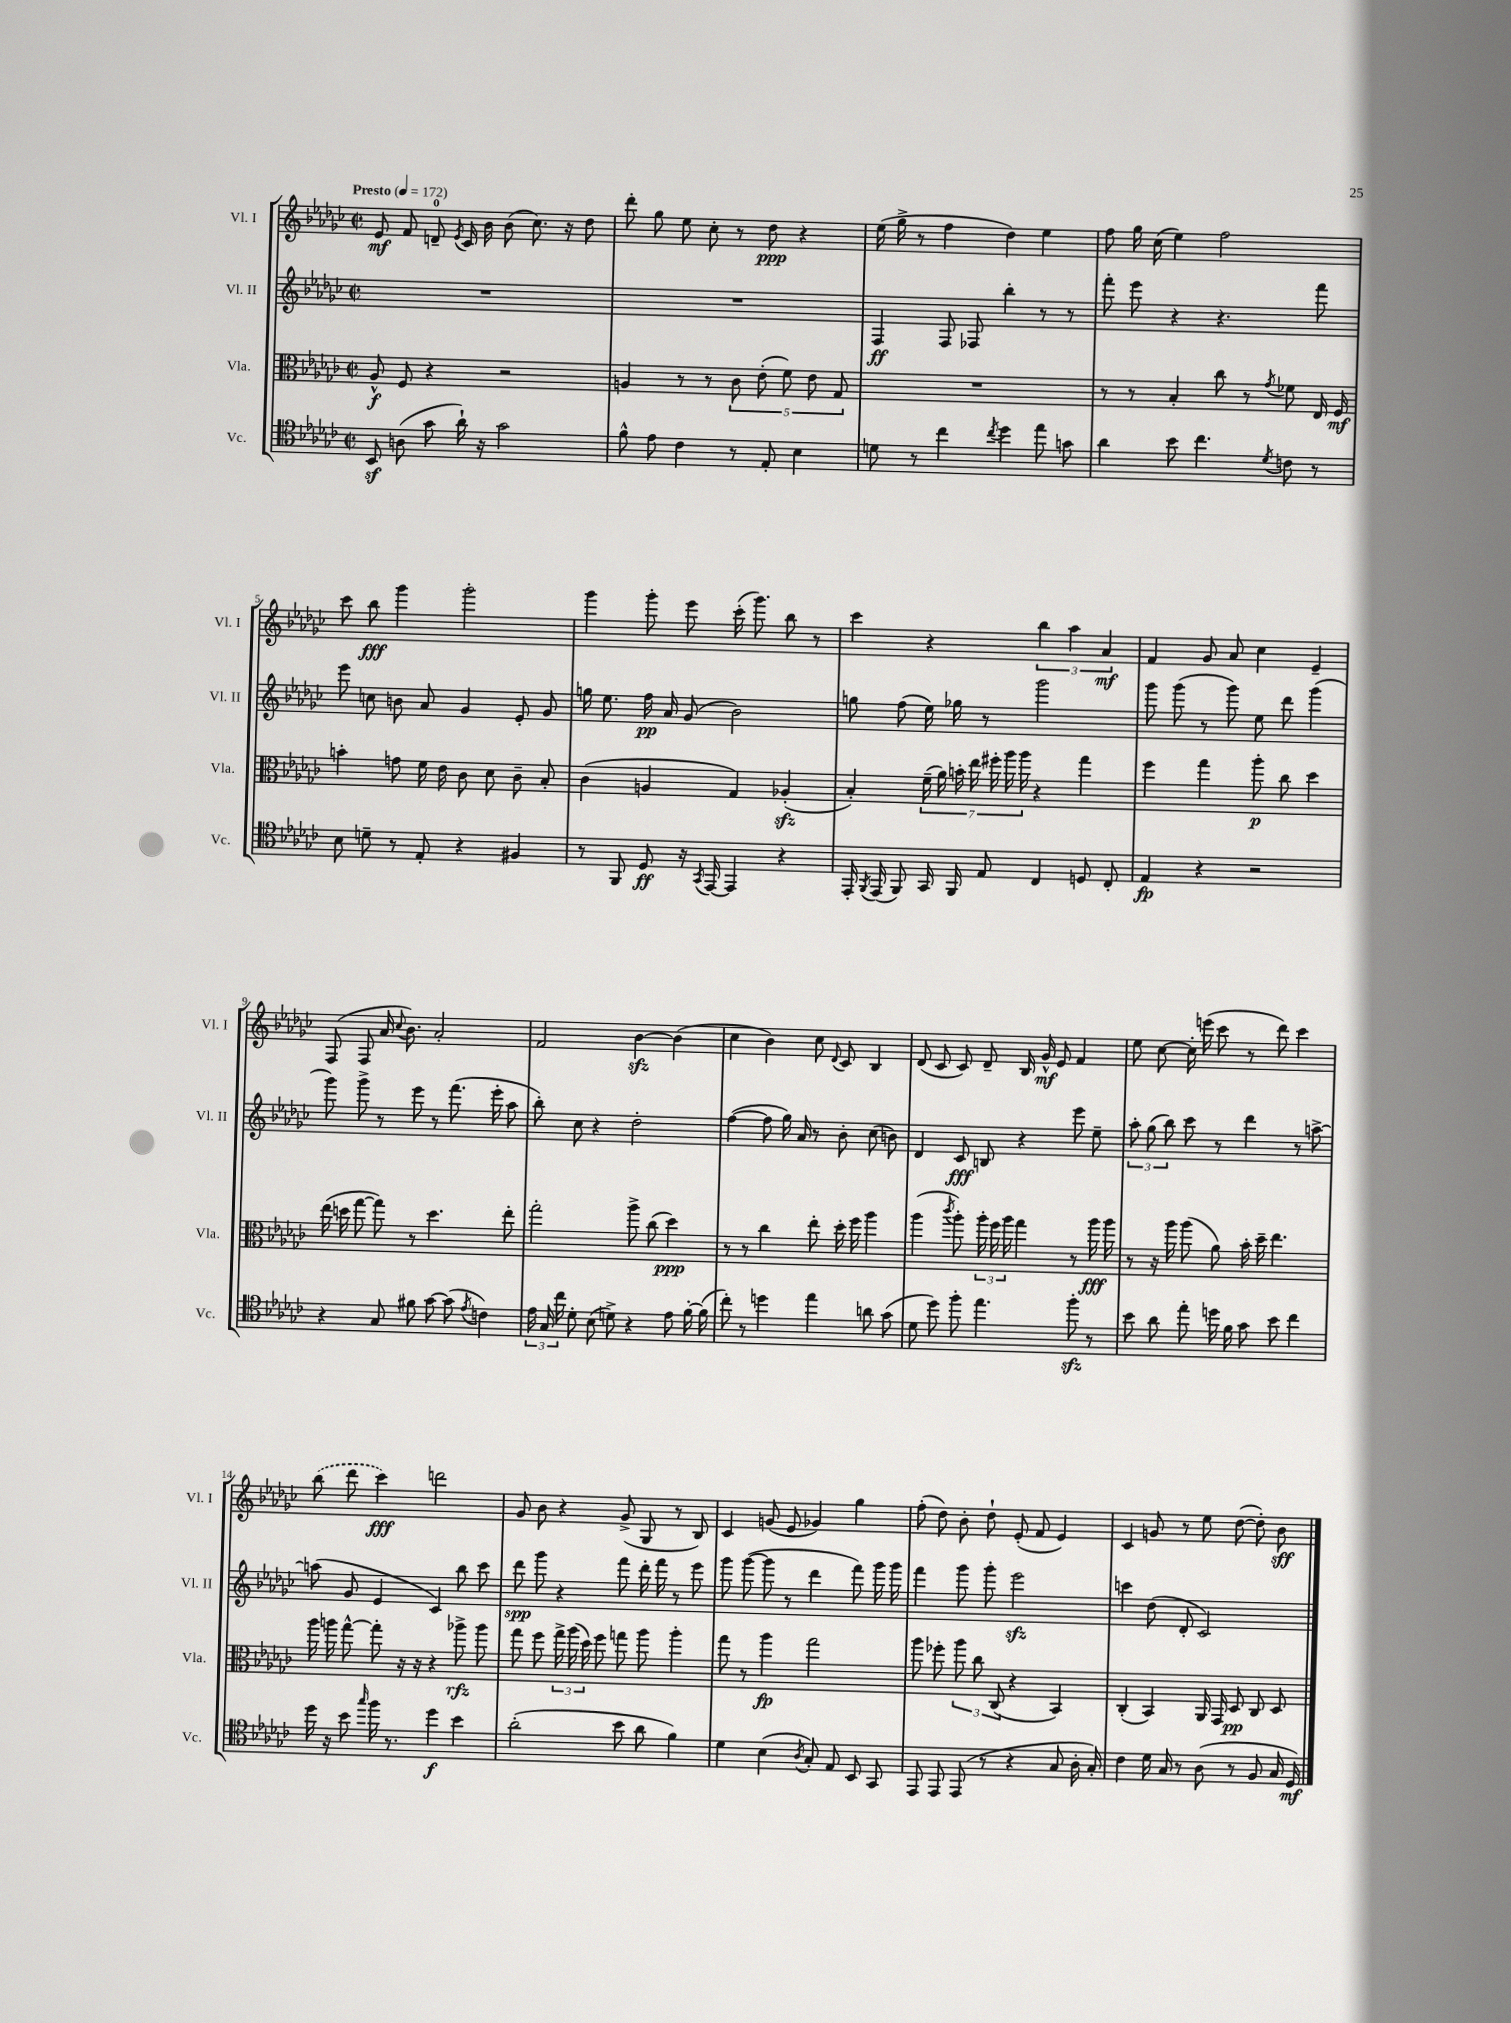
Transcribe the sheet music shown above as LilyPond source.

<<
\new StaffGroup <<
\new Staff = "s0" \with { instrumentName = "Vl. I" shortInstrumentName = "Vl. I" } {
    \clef treble \key ges \major \defaultTimeSignature \time 2/2 \tempo "Presto" 4 = 172
    \autoBeamOff ees'8\mf f'8 d'8-0-- \acciaccatura { ees'8 } ces'16 bes'16 bes'8( ces''8.) r16 des''8 |
    des'''8-. ges''8 ees''8 ces''8-. r8 des''8\ppp r4 |
    ees''16( ges''16-> r8 f''4 des''4) ees''4 |
    f''8 ges''16 ces''16( ees''4) f''2 |
    ces'''8 bes''8\fff ges'''4 ges'''2-. |
    ges'''4 ges'''8-. ees'''8 ces'''16-.( ges'''8.) bes''8 r8 |
    ces'''4 r4 \tuplet 3/2 { bes''4 aes''4 aes'4\mf } |
    f'4 ges'8 aes'8 ces''4 ees'4-- |
    f8( f8 aes'16 \appoggiatura { ces''8 } bes'8.) aes'2-. |
    f'2 bes'4~\sfz bes'4( |
    ces''4 bes'4) ces''8 \appoggiatura { des'8 } ces'8 bes4 |
    des'8( ces'8 ces'8) des'8-- bes16 ges'16-^\mf ees'8 f'4 |
    ees''8 ces''8~ ces''16-. e'''16( ces'''8 r8 des'''8) ces'''4 |
    \once \slurDashed bes''8( des'''8 ces'''4\fff) d'''2 |
    ges'8 bes'8 r4 ges'8->( ges8 r8 bes8) |
    ces'4 g'8( ees'8 ges'4) ges''4 |
    f''8-.( des''8) bes'8-. des''8-! ees'8-.( f'8 ees'4) |
    ces'4 g'8 r8 ees''8 des''8~( des''8-.) bes'8\sff \bar "|." |
}
\new Staff = "s1" \with { instrumentName = "Vl. II" shortInstrumentName = "Vl. II" } {
    \clef treble \key ges \major \defaultTimeSignature \time 2/2
    \autoBeamOff R1 |
    R1 |
    f4\ff f8 fes8 bes''4-. r8 r8 |
    f'''8-. ees'''8 r4 r4. f'''8 |
    ees'''8 c''8 b'8 aes'8 ges'4 ees'8-. ges'8 |
    g''16 ees''8. f''16\pp aes'16 ges'8( bes'2) |
    g''8 f''8( ees''16) ges''16 r8 ges'''2 |
    ges'''8 ges'''8( r8 ges'''8) ees''8 des'''8 ges'''4( |
    ges'''8) ges'''8-> r8 ees'''8 r8 f'''8.( ees'''16-. aes''8 |
    bes''8-.) ces''8 r4 des''2-. |
    f''4~( f''8 ges''16) aes'16 r8 bes'8-. ces''8( b'8) |
    des'4 ces'8\fff b8 r4 ees'''8 ees''8-- |
    \tuplet 3/2 { aes''8-. ges''8( bes''8) } ces'''8 r8 des'''4 r8 a''8~-> |
    a''8( ges'8 ees'4 ces'4) bes''8 ces'''8 |
    des'''8\spp ges'''8 r4 f'''8 des'''16-. f'''16 r8 ees'''8 |
    ges'''8 ges'''8~( ges'''8 r8 des'''4 f'''8) ges'''16 ges'''16 |
    f'''4 ges'''8 ges'''8-. ees'''2\sfz |
    c'''4 des''8( des'8-. ces'2) \bar "|." |
}
\new Staff = "s2" \with { instrumentName = "Vla." shortInstrumentName = "Vla." } {
    \clef alto \key ges \major \defaultTimeSignature \time 2/2
    \autoBeamOff aes8-^\f f8 r4 r2 |
    a4 r8 r8 \tuplet 5/4 { ces'8 ees'8-.( f'8) ees'8 ges8 } |
    R1 |
    r8 r8 bes4-. ces''8 r8 \acciaccatura { ges'8 } fes'8 ees16 f16\mf |
    b'4-. g'8 f'16 ees'16 ces'8 des'8 ces'8-- bes8-. |
    ces'4( a4 ges4) aes4-.\sfz( |
    bes4-.) \tuplet 7/4 { f'16--( aes'16) b'16-. ees''16 fis''16-. aes''16 aes''16 } r4 ges''4 |
    f''4 ges''4 aes''8-.\p ces''8 des''4 |
    ees''16( d''16 ges''8~ ges''8) r8 d''4. ees''8-. |
    ges''2-. aes''8-> ces''8( des''4\ppp) |
    r8 r8 ces''4 ees''8-. des''16-. f''16 aes''4 |
    aes''4( \acciaccatura { ces'''8 } aes''8-.) \tuplet 3/2 { aes''16-. f''16 aes''16 } ges''4 r8 aes''16\fff aes''16 |
    r8 r16 aes''16 aes''8( aes'8) bes'16-. des''16-- ees''4. |
    aes''16 a''16 ges''8~-^ ges''8-. r16 r16 r4 aes''8->\rfz aes''8 |
    ges''8 f''8 \tuplet 3/2 { ges''16-> aes''16( des''16) } f''8 g''8 aes''8 aes''4-. |
    ges''8 r8 aes''4\fp ges''2 |
    aes''8 fes''8-. \tuplet 3/2 { aes''8 ces''8 ces8( } r4 bes,4) |
    ces4-.( bes,4) aes,16 ges,16 des8\pp ces8 des8 \bar "|." |
}
\new Staff = "s3" \with { instrumentName = "Vc." shortInstrumentName = "Vc." } {
    \clef tenor \key ges \major \defaultTimeSignature \time 2/2
    \autoBeamOff bes,8\sf a8( ges'8 aes'16-!) r16 ges'2 |
    f'8-^ ees'8 ces'4 r8 ees8-. bes4 |
    d'8 r8 ces''4 \acciaccatura { ces''8 } des''4 ees''8 g'8 |
    aes'4 bes'8 ces''4. \acciaccatura { des'8 } c'8 r8 |
    bes8 d'8-- r8 ees8-. r4 fis4 |
    r8 f,8 des8\ff r16 \acciaccatura { ges,8 } ees,16~ ees,4 r4 |
    ees,16-. \acciaccatura { f,8 } ees,16( f,8) ges,16 f,16 ees8 ces4 d8 ces8-. |
    ees4\fp r4 r2 |
    r4 ges8 fis'8 ges'8~ ges'8( \acciaccatura { ees'8 } c'4) |
    \tuplet 3/2 { ees'16 ges16 ces''16 } des'8-. bes8( d'8->) r4 ees'8 f'16~-. f'16( |
    ces''8-.) r8 d''4 ees''4 a'8 ges'8( |
    des'8 des''8) f''8-. ees''4. f''8-.\sfz r8 |
    bes'8 aes'8 ees''8-. d''16 f'16 ges'8 bes'8 ces''4 |
    des''16 r16 bes'8 \grace { ges''16 } f''16 r8. des''4\f bes'4 |
    aes'2-.( bes'8 aes'8 f'4) |
    des'4 bes4( \acciaccatura { aes8 } ges8-.) ees8 bes,8 ges,8 |
    ees,8 ees,8 ees,8( r8 r4 ges8 aes16-. ges16-.) |
    ces'4 des'16 ges16 r8 aes8( r8 f8 ges16 des16\mf) \bar "|." |
}
>>
>>
